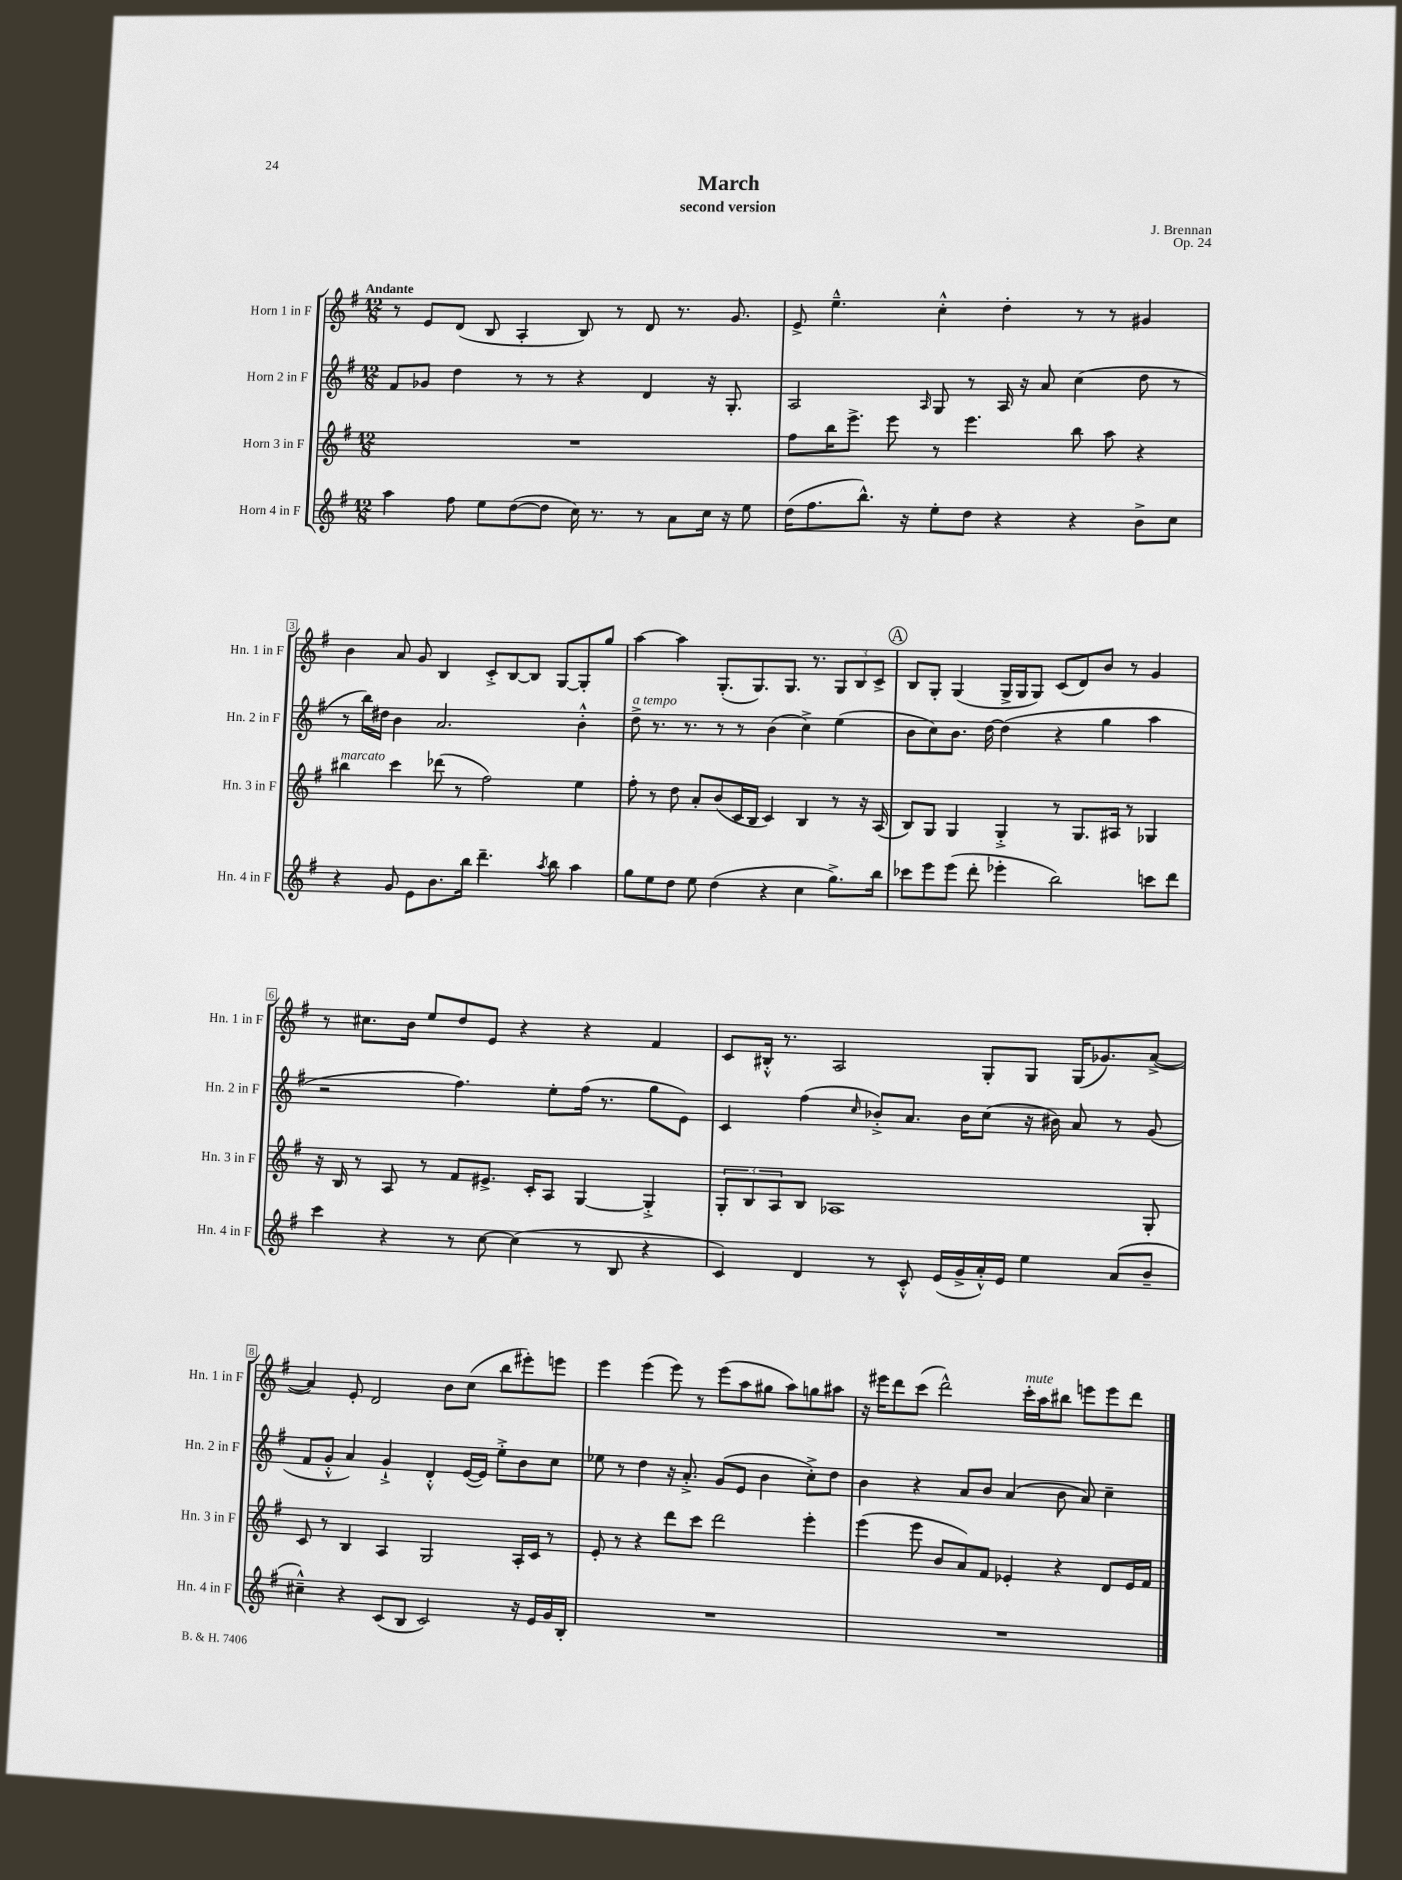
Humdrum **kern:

**kern	**kern	**kern	**kern
*part4	*part3	*part2	*part1
*staff4	*staff3	*staff2	*staff1
*I"Horn 4 in F	*I"Horn 3 in F	*I"Horn 2 in F	*I"Horn 1 in F
*I'Hn. 4 in F	*I'Hn. 3 in F	*I'Hn. 2 in F	*I'Hn. 1 in F
*clefG2	*clefG2	*clefG2	*clefG2
*k[f#]	*k[f#]	*k[f#]	*k[f#]
*M12/8	*M12/8	*M12/8	*M12/8
=1	=1	=1	=1
!	!	!	!LO:TX:a:B:t=Andante
4aa\	1.r	8f#/L	8r
.	.	8g-X/J	8e/L
8ff#\	.	4dd\	(8d/J
8ee\L	.	.	8B/
([8dd\	.	8r	4A'/
8dd\J]	.	8r	.
16cc\)	.	4r	8B/)
8.r	.	.	.
.	.	.	8r
8r	.	4d/	8d/
8a\L	.	.	8.r
16cc\Jk	.	16r	.
16r	.	8.G'/	8.g/
8ee\	.	.	.
=2	=2	=2	=2
(16dd\KL	8ff#\L	2A/	8e^/
8.ff#\	.	.	.
.	16bb\K	.	4.ee~^^\
.	8.eee^\J	.	.
8.bb^^\J)	.	.	.
.	8eee\	.	.
16r	.	.	.
.	.	16qqA/	.
8ee'\L	8r	8G/	4cc'^^\
8dd\J	4.eee\	8r	.
4r	.	16A/	4dd'\
.	.	16r	.
.	.	8a/	.
4r	8bb\	(4cc\	8r
.	8aa\	.	8r
8b^\L	4r	8dd\	4g#X/
8cc\J	.	8r	.
!!LO:LB:g=z
=3	=3	=3	=3
!	!LO:TX:a:i:t=marcato	!	!
4r	4bb#X\	8r	4b\
.	.	16bb\LL)	.
.	.	16dd#X\JJ	.
8g/	4ccc\	4b\	8a/
8e\L	.	.	8g/
8.b\	(8ddd-X\	2.a/	4B/
.	8r	.	.
16bb\Jk	.	.	.
4.ddd~\	2ff#\)	.	8c'^/L
.	.	.	[8B/
.	.	.	8B/J]
8qaa/	.	.	.
8bb\	.	.	[8G/L
4aa\	4ee\	4b'^^\	8G'/]
.	.	.	8gg/J
=4	=4	=4	=4
!	!	!LO:TX:a:i:t=a tempo	!
8gg\L	8ff#'\	8dd^\	[4aa\
8ee\	8r	8.r	.
8dd\J	8dd\	.	4aa\]
.	.	8.r	.
8ee\	8a'/L	.	.
(4dd\	(8b/	8r	(8.G'/L
.	16c/L	8r	.
.	16B/JJ	.	8.G/)
4r	4c/)	(4b\	.
.	.	.	8.G/J
4cc\	4B/	4cc^\)	.
.	.	.	8.r
8.gg^\L)	8r	(4ee\	12G/L
.	.	.	12B/
.	16r	.	.
.	.	.	12c^/J
16bb\Jk	(16A/	.	.
!!LO:REH:place=s1:t=A
=5	=5	=5	=5
8ccc-X\L	8B/L)	8b\L	8B/L
8eee\	8G/J	8cc\)	8G'/J
(8eee\J	4G/	8.b\J	(4G/
8ddd'\	.	.	.
.	.	[16dd\	.
4eee-X'\	4G'^/	(4dd\]	16G^/LL
.	.	.	16G/J
.	.	.	8G/J)
2bb\)	8r	4r	(8c/L
.	8.G/L	.	8d/)
.	.	4gg\	8b/J
.	16A#X/Jk	.	.
.	8r	.	8r
8cccn\L	4G-X/	4aa\	4g/
8ddd\J	.	.	.
!!LO:LB:g=z
=6	=6	=6	=6
4ccc\	16r	2r	8r
.	16B/	.	.
.	8r	.	8.cc#X\L
4r	8A/	.	.
.	.	.	16b\Jk
.	8r	.	8ee/L
8r	8f#/L	4.ff#\)	8dd/
[8cc\	8.e#X^/J	.	8e/J
(4cc\]	.	.	4r
.	16c'/KL	.	.
.	8A/J	8ee'\L	.
8r	[4G/	(16ff#\Jk	4r
.	.	8.r	.
8B/	.	.	.
4r	4G'^/]	8gg\L	4f#/
.	.	8e\J)	.
=7	=7	=7	=7
4c/)	12G'/L	4c/	8c/L
.	12B/	.	.
.	.	.	16B#X'^^/Jk
.	12A/	.	.
.	.	.	8.r
4d/	8B/J	(4ff#\	.
.	1A-X	.	2A/
.	.	16qqcc/	.
8r	.	8b-X'^/L)	.
8c'^^/	.	8.a/J	.
(16e/LL	.	.	.
16g^/	.	16b-\KL	.
16a'^^/)	.	(8cc\J	8G'/L
16e/JJ	.	.	.
4ee\	.	16r	8G/J
.	.	16b#X\)	.
.	.	8a/	(16G/KL
.	.	.	8.g-X/)
(8a/L	.	8r	.
8b~/J	8G'/	(8g/	([8a^/J
!!LO:LB:g=z
=8	=8	=8	=8
4cc#X~^^\)	8c/	8f#/L	4a/])
.	8r	8g'^^/J	.
4r	4B/	4a/)	8e'/
.	.	.	2d/
(8c/L	4A/	4g`^/	.
8B/J	.	.	.
2c/)	2G/	4d'^^/	.
.	.	.	8b\L
.	.	([16e/LL	(8cc\J
.	.	16e/JJ])	.
.	.	8ee'^\L	8bb\L
16r	16A'/LL	8b\	8eee#X'\)
16e/LL	16c/JJ	.	.
16g/	8r	8cc\J	8eeen\J
16B'/JJ	.	.	.
=9	=9	=9	=9
1.r	8e'/	8ee-X\	4eee\
.	8r	8r	.
.	4r	4dd\	(4eee\
.	8ddd\L	16r	8eee\)
.	.	8.a'^/	.
.	8ccc\J	.	8r
.	2ddd\	(8g/L	(8eee\L
.	.	8e/J	8aa\
.	.	4b\	8gg#X\J
.	.	.	8aa\L)
.	4eee'\	8cc'^\L)	8ggn\
.	.	8dd\J	8aa#X\J
=10	=10	=10	=10
1.r	(4eee\	4b\	16r
.	.	.	16eee#X\KL
.	.	.	8ddd\
.	8eee\	4r	(8ccc\J
.	8b/L	.	2ddd^^\)
.	8a/)	8a/L	.
.	8f#/J	8b/J	.
.	4e-X'/	(4a/	.
!	!	!	!LO:TX:a:i:t=mute
.	.	.	16ccc'\LL
.	.	.	16aa\J
.	4r	8b\	8bb#X\J
.	.	8a/)	8eeen\L
.	8d/L	4cc~\	8eee\
.	16e-/L	.	8ddd\J
.	16f#/JJ	.	.
==	==	==	==
*-	*-	*-	*-
